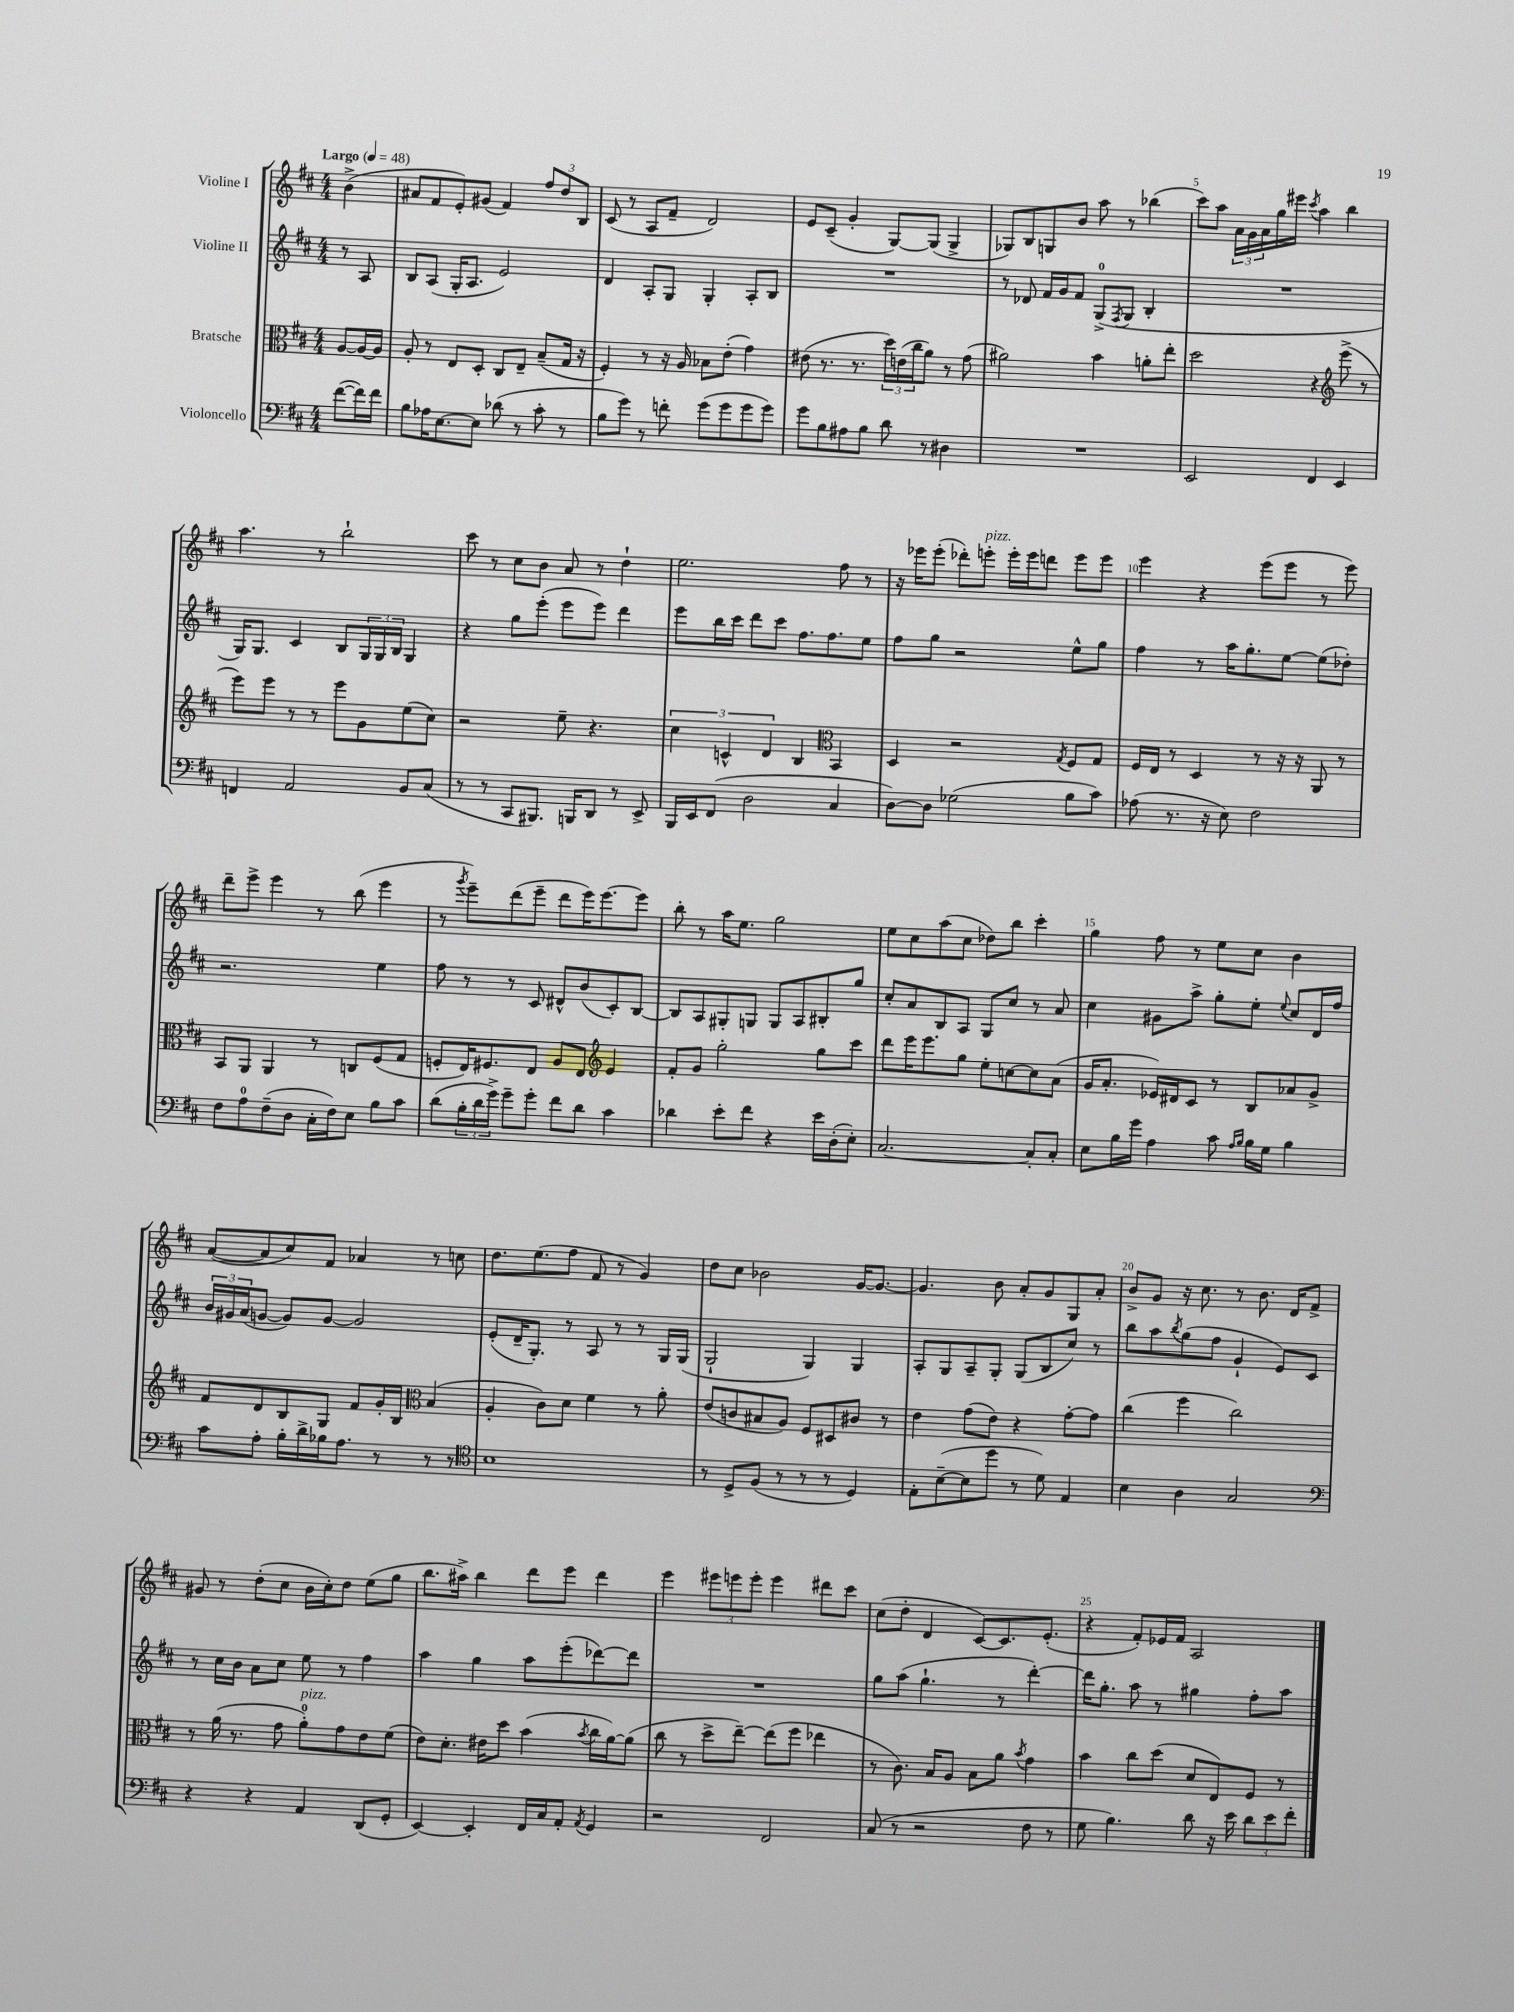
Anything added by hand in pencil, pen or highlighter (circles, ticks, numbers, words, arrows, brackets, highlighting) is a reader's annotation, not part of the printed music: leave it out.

**kern	**kern	**kern	**kern
*staff4	*staff3	*staff2	*staff1
*clefF4	*clefC3	*clefG2	*clefG2
*k[f#c#]	*k[f#c#]	*k[f#c#]	*k[f#c#]
*M4/4	*M4/4	*M4/4	*M4/4
*MM48	*MM48	*MM48	*MM48
([8f#	[8A	8r	(4b^
16f#])	16A_	8A	.
16f#	16A]	.	.
=	=	=	=
8B	8A'	8B	8a#
16A-	8r	(8A	8f#
[8.E	.	.	.
.	8E	16G'	8e')
.	.	8.A	.
8E]	8D'	.	(8g#
(8d-	8C#	2e)	4f#)
8r	8E~	.	.
8c#'	(8B~	.	12ff#
.	.	.	12dd
8r	16G	.	.
.	.	.	12B
.	16r	.	.
=	=	=	=
8B	4F#')	4d	(8c#
8g)	.	.	8r
8r	8r	8A'	8A
8f'	16r	8G	8f#~
.	16A	.	.
(8g	8B-	4G'	2d)
8g	(8e'	.	.
8g	4g)	8A'	.
8g)	.	8B	.
=	=	=	=
8g	(8e#	1r	8e
8B	8.r	.	(8c#~
8A#	.	.	4g'
.	8.r	.	.
8B	.	.	.
8d	24dd)	.	[8G)
.	(24e	.	.
.	24cc#	.	.
8r	8a)	.	(8G]
4D#	8r	.	4G^
.	(8g	.	.
=	=	=	=
1r	2a#)	8r	8G-)
.	.	8d-	8B
.	.	16f#	8G
.	.	16g	.
.	.	8f#	8b
.	4b	(8G^	8aa
.	.	8qF#	.
.	.	8G	8r
.	8a'	4B'	(4bb-
.	8ee'	.	.
=	=	=	=
2EE	2dd	1r	8ccc#)
.	.	.	8aa
.	.	.	24a
.	.	.	24g
.	.	.	24a
.	.	.	16gg
.	.	.	16eee#
.	.	.	8qccc#
4FF#	4r	.	4aa
*	*clefG2	*	*
4EE	(8eee^	.	4bb
.	8r	.	.
=	=	=	=
4FF	8eee)	16G)	4.aa
.	.	8.G	.
.	8eee	.	.
2AA	8r	4c#	.
.	8r	.	8r
.	8eee	8B	2bb`
.	8g	24G	.
.	.	24G	.
.	.	24B	.
8BB	(8ee	4G	.
(8C#	8cc#)	.	.
=	=	=	=
8r	2r	4r	8ccc#
8r	.	.	8r
8CC#	.	8gg	8cc#
8.BBB#)	.	(8eee'	8b
.	8ee~	8eee	8a
16BBB	.	.	.
8DD	4.r	8eee)	8r
8r	.	4ddd	4dd`
8EE^	.	.	.
=	=	=	=
16BBB	6cc#	8eee	2.ee
16EE	.	.	.
(8FF#	.	16bb	.
.	6c^^	.	.
.	.	16ccc#	.
2D	.	8ddd	.
.	6d	.	.
.	.	8ccc#	.
.	4B	8.ff#	.
.	.	8.ff#	.
*	*clefC3	*	*
4C#	4BB	.	8ff#
.	.	8ee	8r
=	=	=	=
[8D)	4D	8ff#	16r
.	.	.	16eee-
8D]	.	8gg	(8eee-'
(2G-	2r	2r	8ddd-')
.	.	.	8eee'
.	.	.	16eee'
.	.	.	16eee
.	.	.	8ddd
.	8qG	.	.
8B	8F#	8ee^^	8eee
8c#)	8G	8gg	8eee
=	=	=	=
(8A-	16F#	4ff#	4eee
.	16E	.	.
8.r	8r	.	.
.	4D	8r	4r
16r	.	.	.
8E)	.	16aa	.
.	.	8.gg'	.
2F#	8r	.	(8eee
.	16r	[8ee	8eee
.	16r	.	.
.	8AA	(8ee]	8r
.	8r	8dd-')	8eee)
=	=	=	=
8F#	8BB	2.r	8ddd~
8A	8AA	.	8eee^
(8F#~	4AA	.	4eee
8D	.	.	.
16C#'	8r	.	8r
16F#)	.	.	.
8E	8C	.	(8bb
8B	(8F#	4ee	4eee
8c#	8G	.	.
=	=	=	=
(8d	8F'	8ff#	8r
.	.	.	8qggg
24B'	16E)	8r	8eee~)
24d	.	.	.
.	8.F#	.	.
24g^)	.	.	.
8g~	.	8r	(8ddd
8g'	8E	8c#	8eee~
8f#	8A	8d#^^	8ddd
8d	8E	(8b	16eee)
.	.	.	[8.eee
*	*clefG2	*	*
4c#	4e	8c#')	.
.	.	[8B	8eee]
=	=	=	=
4d-	8f#'	8B]	8bb'
.	8g	8A	8r
8e'	2gg'	8G#'	16aa
.	.	.	8.ee
8f#	.	8G	.
4r	.	8G	2gg
.	.	8A	.
16e	8gg	8B#'	.
(16D'	.	.	.
8E')	8ccc#	8gg	.
=	=	=	=
[2.C#	8ddd	8cc#'	8ee
.	16eee	8a	8cc#
.	8.eee	.	.
.	.	8B	(8aa
.	8gg	8A	8cc#
.	8ee'	8G	8dd-)
.	[8cc	8cc#	8bb
8C#']	8cc]	8r	4ccc#'
8C#'	(8a	8a	.
=	=	=	=
8E	16g	4cc#	4gg
.	8.a'	.	.
16B	.	.	.
16g	.	.	.
4A	16e-)	8g#	8ff#
.	16d#	.	.
.	8c#	8aa^	8r
8c#	8r	8gg'	8ee
16qqA	.	.	.
16qqB	.	.	.
16B	8B	8ee'	8cc#
16G	.	.	.
.	.	8qqee	.
4B	8a-	8cc#	4b
.	8g^	16d	.
.	.	16ff#	.
=	=	=	=
8c#	8f#	24b	([8a
.	.	24g#	.
.	.	(24a	.
8A'	8d	[8g	8a]
16B'	8B	8g])	8cc#)
16d^	.	.	.
16B-	8G	[8g	8f#
8.A	.	.	.
.	8f#	2g]	4a-
8r	16g'	.	.
.	16B	.	.
*	*clefC3	*	*
8r	(4B	.	8r
8r	.	.	8cc
=	=	=	=
*clefC4	*	*	*
1B	4A'	(8e'	8.dd
.	.	16d~	.
.	.	8.G')	(8.ee
.	8c#)	.	.
.	8d	8r	8ff#
.	4f#	8A	8f#
.	.	8r	8r
.	8r	8r	4g)
.	8a'	16G	.
.	.	(16G	.
=	=	=	=
8r	(8e	2G`	8dd
8D^	8c	.	8cc#
(8F#	8B#	.	2b-
8r	8A)	.	.
8r	8F#	4G)	.
8r	8D#	.	.
4D)	8c#	4G	[16g
.	.	.	8.g_
.	8r	.	.
=	=	=	=
8E'	4e	8A'	4.g]
([8B~	.	8G	.
8B]	(8g	8A~	.
8dd	8e)	8G'	8b
8r	4r	(8G	8a'
8d)	.	8B	8g
4E	[8g'	8cc#)	8G
.	8g]	8r	8a'
=	=	=	=
4B	(4cc#	8bb	8b^
.	.	8aa	8g
.	.	8qbb	.
4A	4ff#	(8gg	16r
.	.	.	8.cc#
.	.	8ff#	.
2G	2cc#)	4g`	8r
.	.	.	8.b
.	.	8e)	.
.	.	.	16d
.	.	8c#	8f#^
=	=	=	=
*clefF4	*	*	*
4r	8r	8r	8g#
.	(16a	16cc#	8r
.	8.r	16b	.
4r	.	8a	(8dd'
.	8g	8cc#	8cc#
4AA	8a')	8ee	16b
.	.	.	16cc#')
.	8g	8r	8dd
(8DD	8e	4ff#	(8ee
8GG'	(8f#	.	8gg
=	=	=	=
[4EE)	8e)	4aa	8.bb
.	8.d'	.	.
.	.	.	16aa#^)
4EE']	.	4gg	4bb
.	16e#	.	.
.	8dd	.	.
16FF#	(4b	8aa	8ddd
16C#	.	.	.
8AA'	.	(8eee'	8eee
8qAA	8qb	.	.
4GG	16cc#	[8ddd-)	4ddd
.	[16a)	.	.
.	(8a]	8ddd-]	.
=	=	=	=
2r	8cc#	1r	4eee
.	8r	.	.
.	8dd^	.	12eee#
.	.	.	12eee
.	[8ee~)	.	.
.	.	.	12eee'
2FF#	(8ee]	.	4eee
.	8ff#	.	.
.	4ee-	.	8ddd#
.	.	.	8ccc#
=	=	=	=
(8C#	8r	8gg	(8cc#
8r	8.c#)	(8aa	8dd'
2r	.	4.gg`	4d
.	16B	.	.
.	8A	.	.
.	8B	.	[8c#)
.	8a	8r	8.c#]
.	8qb	.	.
8F#	4g	[4ddd')	.
.	.	.	(8.e'
8r	.	.	.
=	=	=	=
8G	4b	16ddd]	4r
.	.	8.gg'	.
4.B)	.	.	.
.	8cc#	8aa	8f#')
.	(8dd	8r	16e-
.	.	.	16f#
8d	8d	4gg#	2A
16r	8E)	.	.
16e	.	.	.
12d	8F#	8ff#'	.
12e	.	.	.
.	8r	8aa	.
12f#'	.	.	.
==	==	==	==
*-	*-	*-	*-
